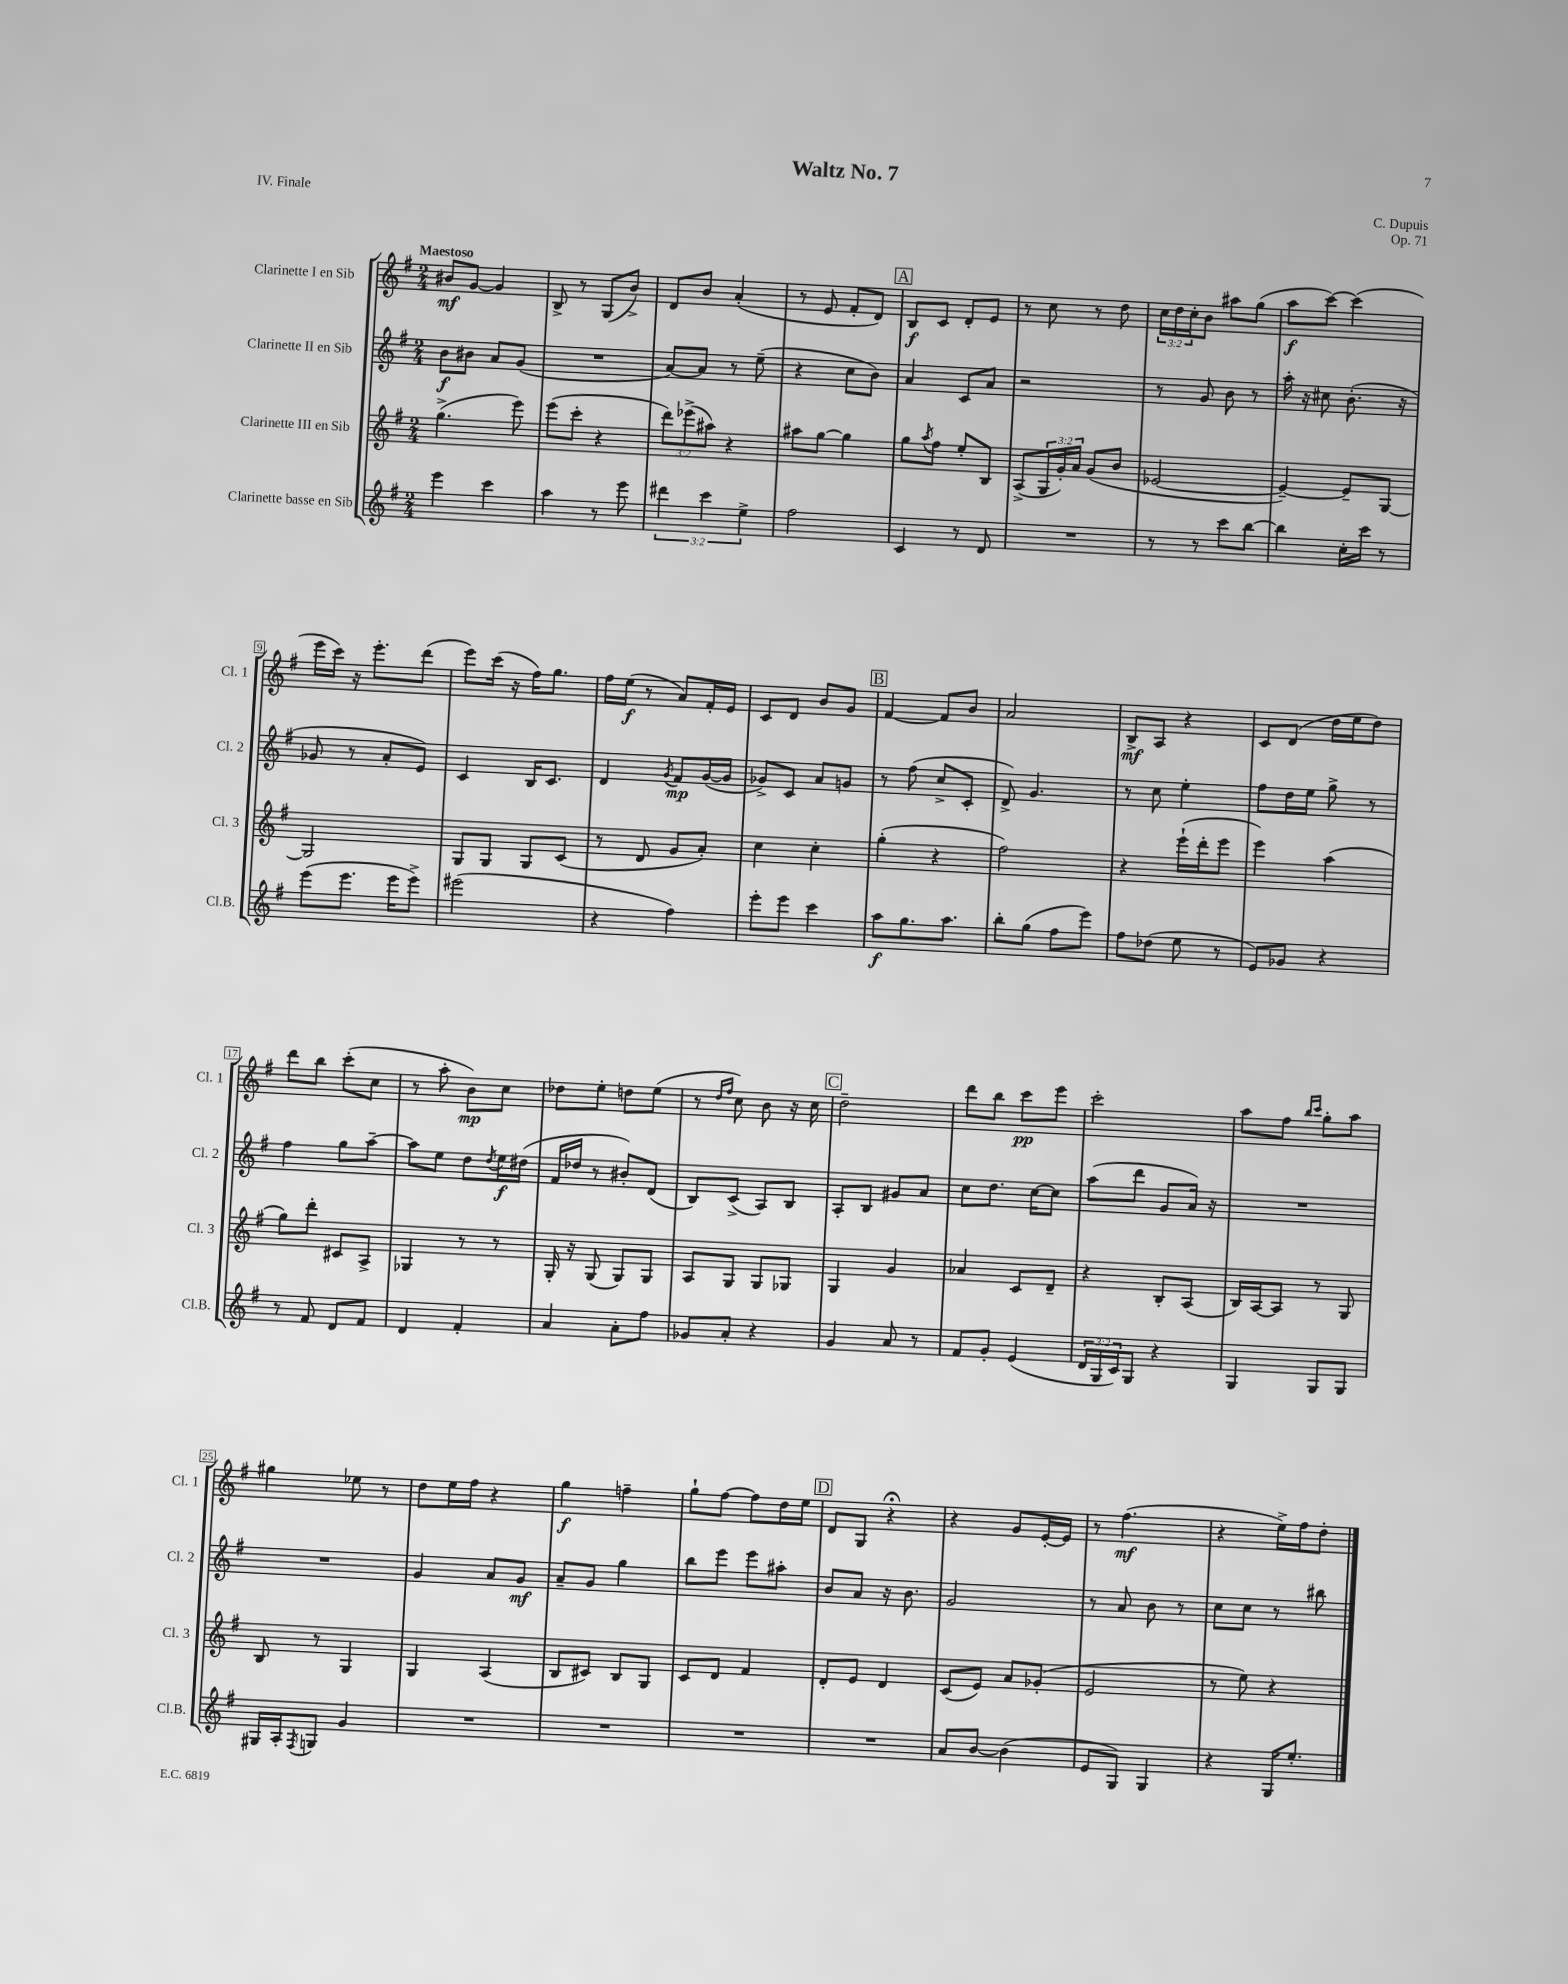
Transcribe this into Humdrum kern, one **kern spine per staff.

**kern	**kern	**kern	**kern
*staff4	*staff3	*staff2	*staff1
*clefG2	*clefG2	*clefG2	*clefG2
*k[f#]	*k[f#]	*k[f#]	*k[f#]
*M2/4	*M2/4	*M2/4	*M2/4
4eee	(4.gg^	8b	8b#
.	.	8b#	[8g
4ccc	.	8a	4g]
.	8eee)	(8g	.
=	=	=	=
4aa	(8eee	2r	8B^
.	8ccc'	.	8r
8r	4r	.	(8G
8eee	.	.	8b^)
=	=	=	=
6ddd#	12ddd)	[8a)	8d
.	(12eee-^	.	.
.	.	8a]	8b
6ccc	12aa#)	.	.
.	4r	8r	(4a'
6ee^	.	.	.
.	.	(8ee~	.
=	=	=	=
2ff#	8aa#	4r	8r
.	[8gg	.	8e
.	4gg]	8cc	8f#'
.	.	8b)	8d)
=	=	=	=
4c	8gg	4a	8B
.	8qaa	.	.
.	8ff#	.	8c
8r	8ee'	8c	8d'
8d	8B	8a	8e
=	=	=	=
2r	(8A^	2r	8r
.	24G	.	8cc
.	24g')	.	.
.	24a	.	.
.	(8g	.	8r
.	8b	.	8dd
=	=	=	=
8r	[2e-	8r	24cc
.	.	.	24dd
.	.	.	24cc'
8r	.	8g	8b
8ccc	.	8b	8aa#
[8bb	.	8r	(8gg
=	=	=	=
4bb]	4e-~_)	16aa'	8aa
.	.	16r	.
.	.	8cc#	[8ccc)
16cc'	8e-~]	(8.b'	(4ccc]
16ccc	.	.	.
8r	[8G	.	.
.	.	16r	.
=	=	=	=
(8eee	2G]	8g-	16eee
.	.	.	16ccc)
8.eee	.	8r	16r
.	.	.	8.eee'
.	.	8a'	.
16eee	.	.	.
8eee^)	.	8e)	(8ddd
=	=	=	=
(2eee#	8G	4c	8eee)
.	8G	.	(16ccc
.	.	.	16r
.	8G	16B	16ff#)
.	.	8.c	8.gg
.	(8c	.	.
=	=	=	=
4r	8r	4d	16ff#
.	.	.	(16ee
.	8d	.	8r
.	.	8qg	.
4ff#)	8g	8f#	8a)
.	8a')	([16g	16f#'
.	.	16g]	16e
=	=	=	=
8eee'	4cc	8g-^)	8c
8eee	.	8c	8d
4ccc	4cc'	8a	8b
.	.	8g	8g
=	=	=	=
8aa	(4gg'	8r	[4f#
8.gg	.	(8ff#	.
.	4r	8cc^	8f#]
8.aa	.	.	.
.	.	8c'	8b
=	=	=	=
8bb'	2ff#)	8d^)	2a
(8gg	.	4.g	.
8ff#	.	.	.
8eee)	.	.	.
=	=	=	=
8ff#	4r	8r	8B^
(8dd-	.	8cc	8A
8ee	(16eee`	4ee'	4r
.	16ddd'	.	.
8r	8eee	.	.
=	=	=	=
8e)	4eee)	8ff#	8c
8g-	.	16dd	(8d
.	.	16ee	.
4r	(4aa	8gg^	16dd
.	.	.	16ee
.	.	8r	8dd)
=	=	=	=
8r	8gg)	4ff#	8ddd
8f#	8ddd'	.	8bb
8d	8c#	8gg	(8ccc'
8f#	8A^	[8aa~	8cc
=	=	=	=
4d	4G-	8aa]	8r
.	.	8ee	8aa'
4f#'	8r	8dd	8b)
.	.	8qdd	.
.	8r	16ee	8cc
.	.	(16dd#	.
=	=	=	=
4a	16G'	16f#	8dd-
.	16r	16dd-	.
.	(8G	8r	8ee'
8a'	8G)	8b#')	8dd
8ff#	8G	(8d	(8ee
=	=	=	=
8g-	8A	8B)	8r
.	.	.	16qqdd
.	.	.	16qqff#
8a'	8G	(8c^	8cc)
4r	8G	8A)	8b
.	8G-	8B	16r
.	.	.	16cc
=	=	=	=
4g	4G	8A'	2dd~
.	.	8B	.
8a	4g	8g#	.
8r	.	8a	.
=	=	=	=
8f#	4a-	8cc	8ddd
8g'	.	8.dd	8bb
(4e	8c	.	8ccc
.	.	[16cc	.
.	8d~	8cc]	8eee
=	=	=	=
24d	4r	(8aa	2ccc'
24G	.	.	.
24c)	.	.	.
8G	.	8ddd	.
4r	8B'	8g	.
.	(8A	16a)	.
.	.	16r	.
=	=	=	=
4G	16B)	2r	8aa
.	[16A	.	.
.	8A]	.	8ff#
.	.	.	16qqbb
.	.	.	16qqccc
8G	8r	.	8gg'
8G	8G	.	8aa
=	=	=	=
16G#	8B	2r	4gg#
16A'	.	.	.
8qF#	.	.	.
8G	8r	.	.
4g	4G	.	8ee-
.	.	.	8r
=	=	=	=
2r	4G	4g	8dd
.	.	.	16ee
.	.	.	16ff#
.	(4A	8a	4r
.	.	8g	.
=	=	=	=
2r	8B	8a~	4gg
.	8c#)	8g	.
.	8B	4gg	4ff~
.	8G	.	.
=	=	=	=
2r	8c	8bb	8gg`
.	8d	8eee	[8ff#
.	4f#	8eee	8ff#]
.	.	8aa#'	16dd
.	.	.	16ee
=	=	=	=
2r	8d'	8b	8d
.	8e	8a	8G
.	4d	16r	4r;
.	.	8.b	.
=	=	=	=
8a	(8c	2g	4r
[8b	8e)	.	.
(4b]	8a	.	8g
.	(8g-'	.	[16e'
.	.	.	16e]
=	=	=	=
8e	2e	8r	8r
8G)	.	8a	(4.ff#
4G	.	8b	.
.	.	8r	.
=	=	=	=
4r	8r	8cc	4r
.	8ee)	8cc	.
16G	4r	8r	16ee^)
8.ee'	.	.	16ff#
.	.	8bb#	8dd'
==	==	==	==
*-	*-	*-	*-
